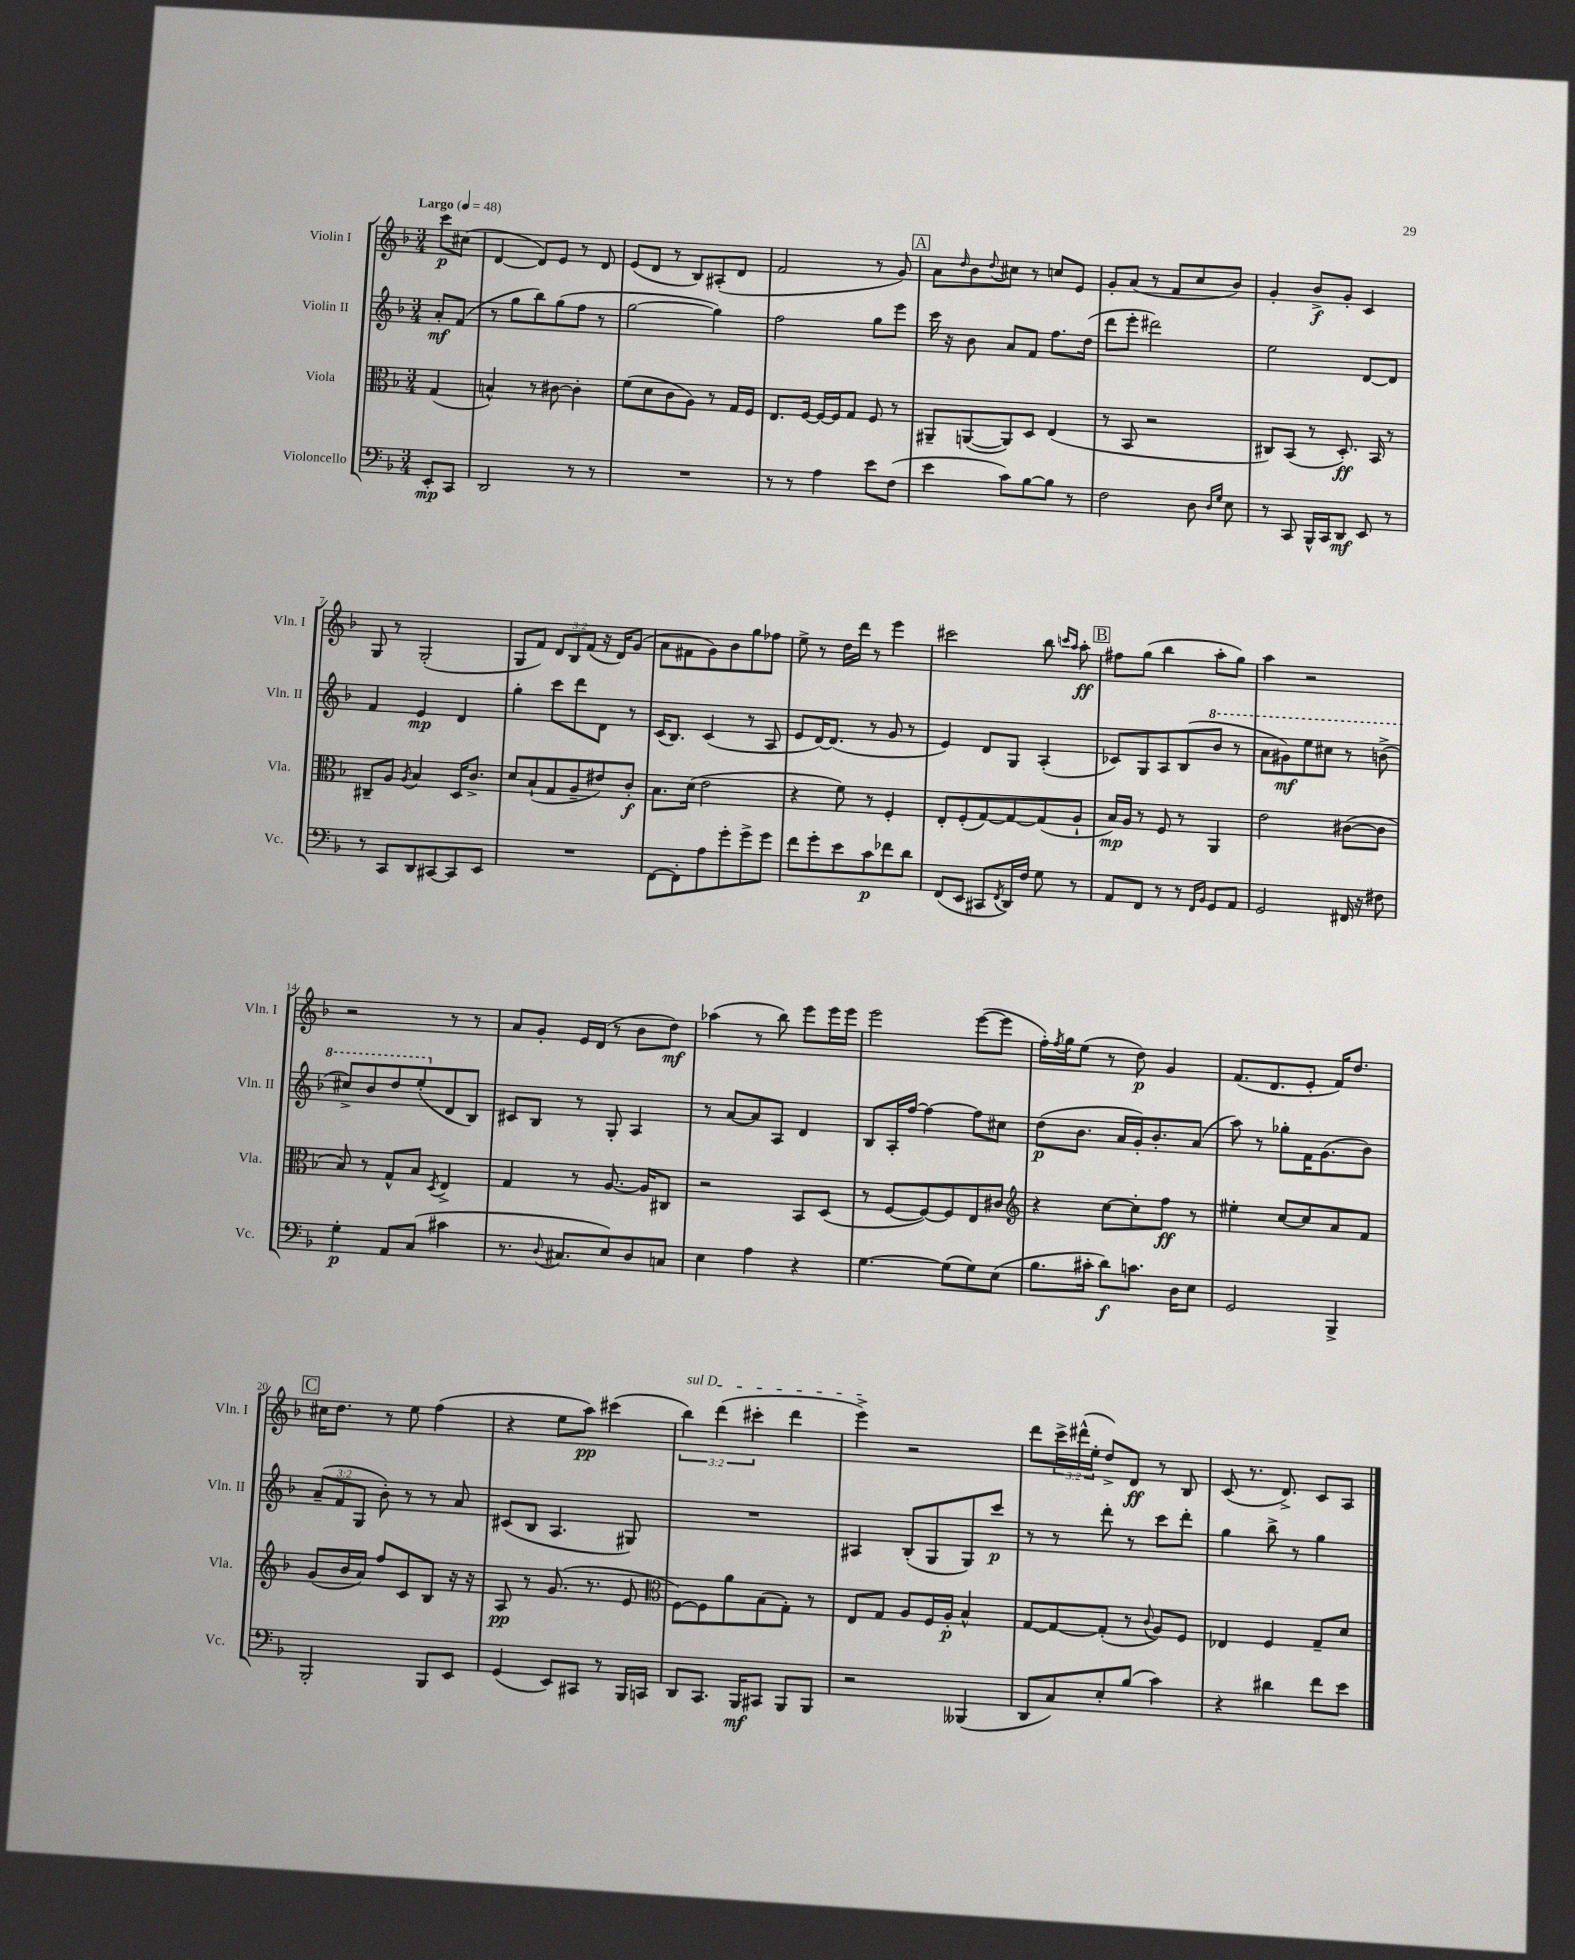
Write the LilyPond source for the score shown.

<<
\new StaffGroup <<
\new Staff = "s0" \with { instrumentName = "Violin I" shortInstrumentName = "Vln. I" } {
    \clef treble \key f \major \numericTimeSignature \time 3/4 \override Staff.TupletNumber.text = #tuplet-number::calc-fraction-text \partial 4 \tempo "Largo" 4 = 48
    c'''8\p cis''8( |
    d'4~ d'8) e'8 r8 d'8 |
    e'8( d'8 r8 bes8) ais8-.( d'8 |
    f'2 r8 g'8) |
    \mark \markup { \box "A" } a'8 \grace { d''16 } bes'8 \appoggiatura { d''8 } cis''8 r8 c''8 e'8 |
    g'8-. a'8( r8 f'8 c''8 bes'8) |
    g'4-. bes'8->\f g'8-. c'4 |
    g8 r8 g2-.( |
    g8 f'8) \tuplet 3/2 { d'8 bes8 f'8( } r16 d'16) g'8( |
    a'8 fis'8 g'8) bes'8 g''8 fes''8 |
    e''8-> r8 d''16 d'''16 r8 e'''4 |
    cis'''2 bes''8 \grace { c'''16 a''16 } a''8-.\ff |
    \mark \markup { \box "B" } fis''8 g''8( bes''4 a''8-. g''8) |
    a''4 r2 |
    r2 r8 r8 |
    a'8 g'8-. e'16 d'16( r8 bes'8 d''8\mf) |
    aes''4( r8 bes''8) e'''8 e'''16 e'''16 |
    e'''2 e'''8~( e'''8 |
    f''16-.) \acciaccatura { f''8 } g''16 e''8( r8 d''8\p) g'4 |
    f'8.( d'8. e'8-. f'16) d''8. |
    \mark \markup { \box "C" } cis''16 d''8. r8 e''8 f''4( |
    r4 e''8 a''8\pp) cis'''4( |
    \tuplet 3/2 { \once \override TextSpanner.bound-details.left.text = \markup { \italic "sul D" } bes''4\startTextSpan) d'''4( cis'''4-. } d'''4 |
    e'''4->\stopTextSpan) r2 |
    d'''8 \tuplet 3/2 { c'''16-> dis'''16-^( e''16-. } d''8->) d'8\ff r8 bes8 |
    c'8( r8. d'8.->) c'8 a8 \bar "|." |
}
\new Staff = "s1" \with { instrumentName = "Violin II" shortInstrumentName = "Vln. II" } {
    \clef treble \key f \major \numericTimeSignature \time 3/4 \override Staff.TupletNumber.text = #tuplet-number::calc-fraction-text \partial 4
    a'8-.\mf f'8( |
    r8 g''8 bes''8) g''8( f''8 r8 |
    g''2~ g''4) |
    f''2 g''8 e'''8 |
    \mark \markup { \box "A" } c'''16 r16 bes'8 a'8 f'8 f''8. d''16( |
    d'''8 e'''8-. dis'''2) |
    e''2 d'8~ d'8 |
    f'4 e'4\mp d'4 |
    g''4-. c'''8 d'''8 d'8 r8 |
    c'16( bes8.) c'4( r8 a8 |
    e'8 d'16~) d'8.( r8 g'8 r8 |
    e'4) d'8 g8 a4-.( |
    \mark \markup { \box "B" } ces'8) g8 a8 bes8( \ottava #1 bes''8 r8 |
    a''8 gis''8\mf) e'''8 cis'''8 r8 b''8->( |
    cis'''8->) bes''8 d'''8 e'''8-.( \ottava #0 d'8 bes8) |
    cis'8 bes8 r8 g8-. a4 |
    r8 a'8~ a'8 a8 d'4 |
    bes8 a16-. f''16~ f''4~ f''8 cis''8 |
    d''8\p( bes'8. a'16 g'16-.) bes'8.-. a'8( |
    a''8) r8 ges''8-. f'16 g'8.( bes'8) |
    \mark \markup { \box "C" } \tuplet 3/2 { a'8--( f'8 g8 } bes'8-.) r8 r8 a'8 |
    cis'8( bes8 a4. gis8) |
    R2. |
    ais4 bes8-.( g8 g8) c'''8\p |
    r8 r8 d'''8-. r8 c'''8 d'''8-. |
    g''4 bes''8-> r8 g''4 \bar "|." |
}
\new Staff = "s2" \with { instrumentName = "Viola" shortInstrumentName = "Vla." } {
    \clef alto \key f \major \numericTimeSignature \time 3/4 \partial 4
    g4( |
    b4-^) r8 cis'8~ cis'4-. |
    f'8( d'8 c'8 a8) r8 g16 f16 |
    e8. f16~ f16~ f16 g8 f8 r8 |
    \mark \markup { \box "A" } ais,8-- a,8~( a,8) d8 e4( |
    r8 bes,8 r2 |
    cis8) bes,8( r8 d8.-.\ff) bes,16 r8 |
    cis8-- a8 \acciaccatura { a8 } bes4 d16 c'8.-> |
    d'8 bes8-!( g8 a8-- eis'8) c'8-.\f |
    bes8. d'16( e'2 |
    r4 f'8) r8 f4-. |
    e8-. f8-.( g8~) g8~ g8( a8-! |
    \mark \markup { \box "B" } bes16\mp) a16 r8 f8 r8 a,4 |
    e'2 cis'8~( cis'8 |
    bes8) r8 g8-^ bes8 \acciaccatura { d8 } e4-> |
    g4 r8 a8.~ a16 cis8 |
    r2 bes,8 d8( |
    r8 f8~ f8~) f8 e8 cis'8 |
    \clef treble r4 c''8~ c''8-. f''8\ff r8 |
    eis''4-. c''8~ c''8 a'8 f'8 |
    \mark \markup { \box "C" } g'8( bes'16 a'16) f''8 c'8 bes8 r16 r16 |
    a8\pp r8 g'8.( r8. e'8 |
    \clef alto f8~) f8 a'8 bes8( g8-.) r8 |
    e8 g8 a8 f16 a16-.\p bes4-^ |
    g8~ g8~ g8-.( r8 \appoggiatura { c'8 } a8) f8 |
    ees4 f4 g8-- d'8 \bar "|." |
}
\new Staff = "s3" \with { instrumentName = "Violoncello" shortInstrumentName = "Vc." } {
    \clef bass \key f \major \numericTimeSignature \time 3/4 \partial 4
    e,8-.\mp c,8 |
    d,2 r8 r8 |
    R2. |
    r8 r8 a4 e'8 f8( |
    \mark \markup { \box "A" } e'4 c'8) bes8~ bes8 r8 |
    f2 d8 \grace { d16 g16 } e8 |
    r8 c,8 bes,,16-^ c,16 d,8\mf e,8 r8 |
    r8 c,8 d,8 cis,8~ cis,8 e,8 |
    R2. |
    f,8~ f,8-. a8 g'8-. g'8-> g'8 |
    f'8 g'8-. e'8 c'8\p fes'8 d'8 |
    f,8( e,8 cis,8 \acciaccatura { f,8 } d,16) f16 g8 r8 |
    \mark \markup { \box "B" } a,8 f,8 r8 r8 \grace { f,16 bes,16 } g,8 a,8 |
    g,2 fis,16 r16 fis8 |
    g4-.\p a,8 c8( cis'4 |
    r8. \appoggiatura { d8 } cis8. e8) d8 c8 |
    e4 a4 r4 |
    g4.~ g8( g8) e8( |
    bes8. cis'16-. d'8\f) c'8. d16 e8 |
    g,2 bes,,4-> |
    \mark \markup { \box "C" } bes,,2-. bes,,8 e,8 |
    g,4( e,8) cis,8 r8 bes,,16 c,16 |
    d,8 c,8. bes,,16\mf cis,8 bes,,8 bes,,8 |
    r2 beses,,4( |
    d,8 c8) e8-. bes8( c'4) |
    r4 dis'4 f'8 e'8 \bar "|." |
}
>>
>>
